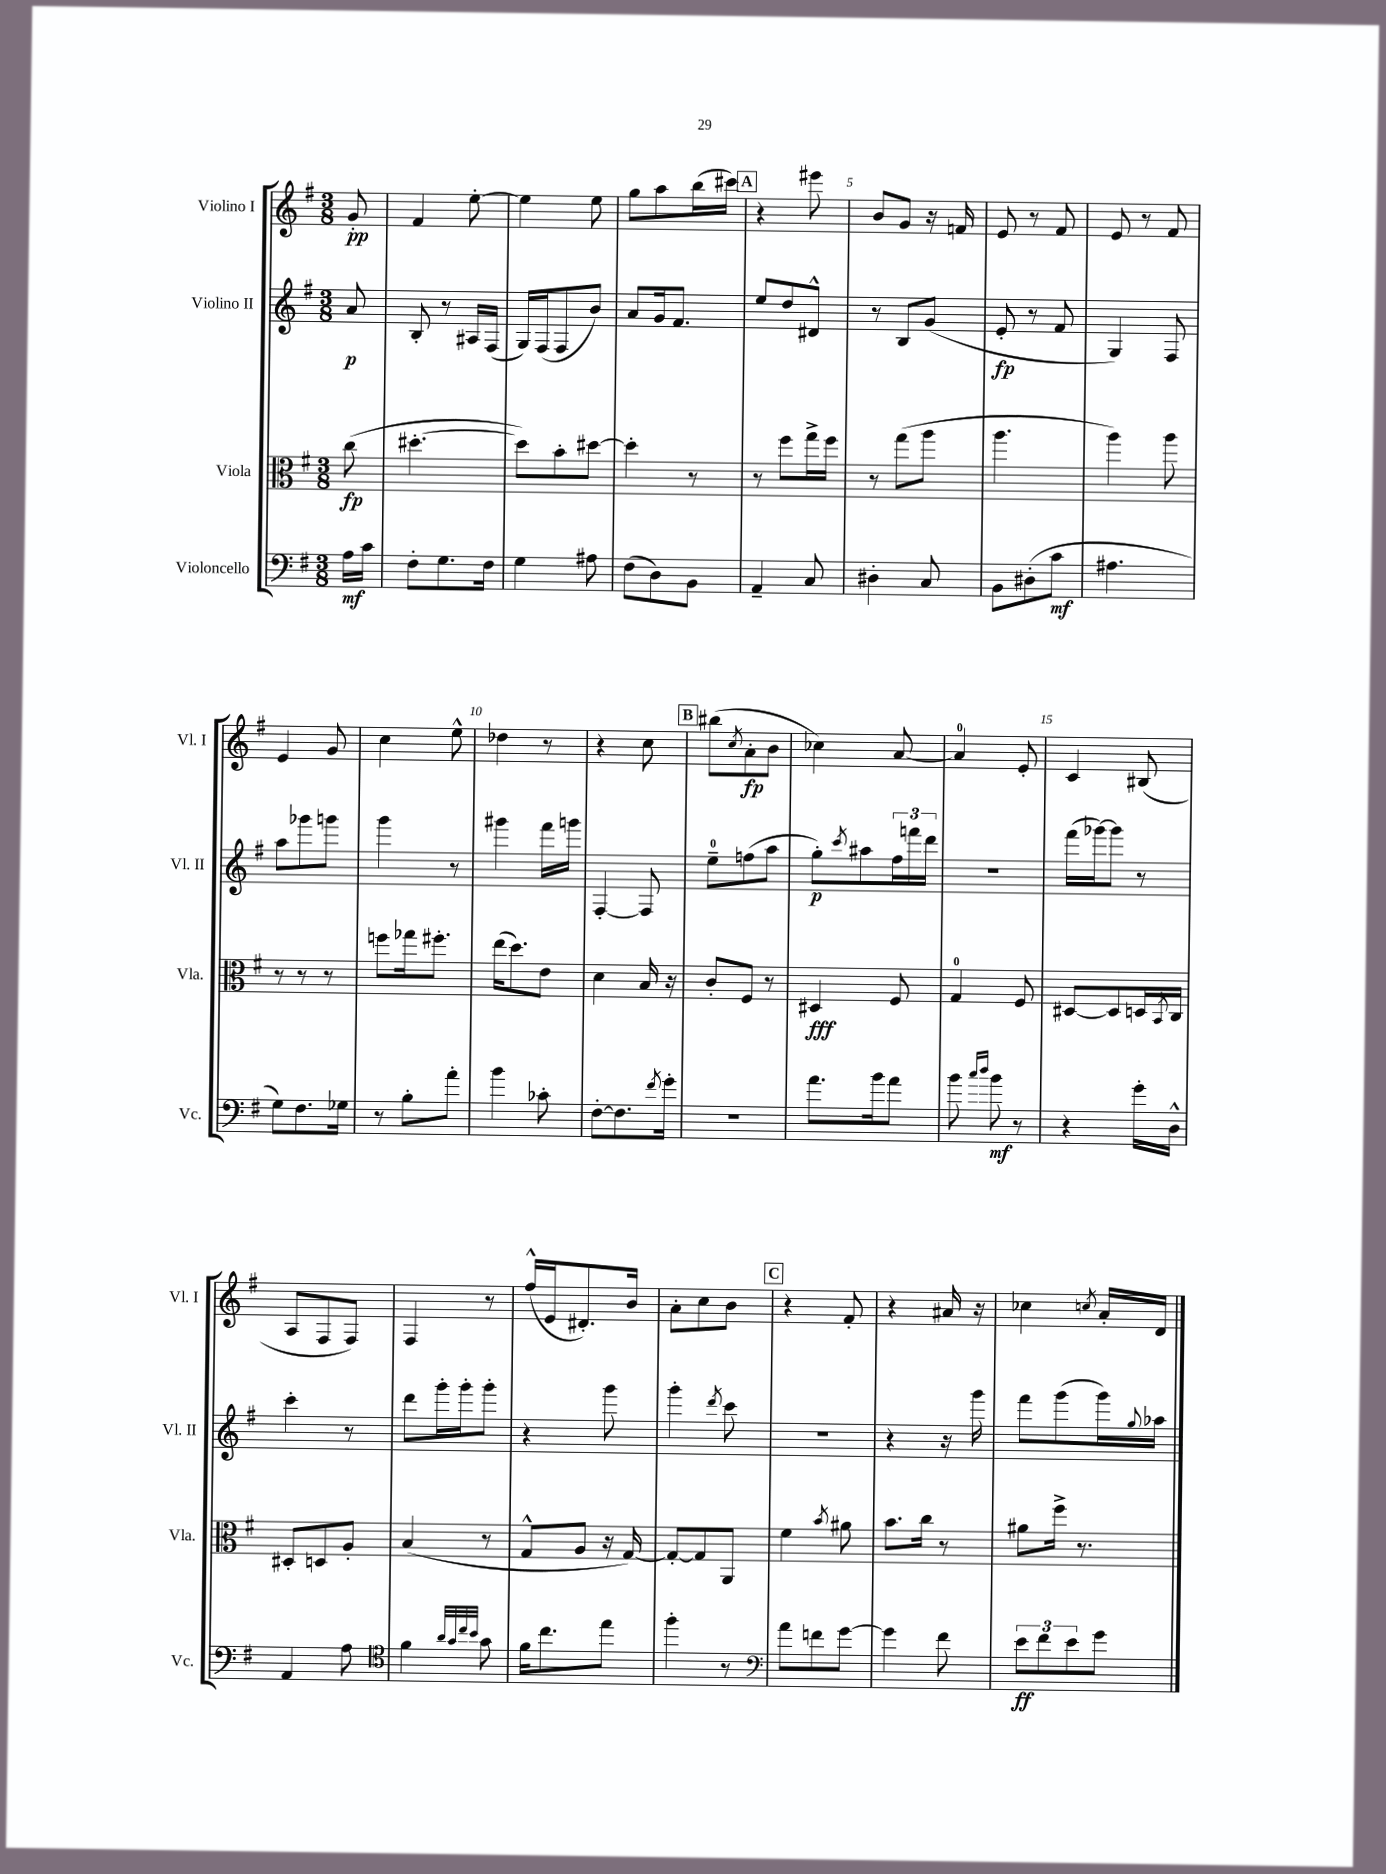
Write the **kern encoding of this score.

**kern	**dynam	**kern	**dynam	**kern	**dynam	**kern	**dynam
*part4	*part4	*part3	*part3	*part2	*part2	*part1	*part1
*staff4	*staff4	*staff3	*staff3	*staff2	*staff2	*staff1	*staff1
*I"Violoncello	*	*I"Viola	*	*I"Violino II	*	*I"Violino I	*
*I'Vc.	*	*I'Vla.	*	*I'Vl. II	*	*I'Vl. I	*
*clefF4	*	*clefC3	*	*clefG2	*	*clefG2	*
*k[f#]	*	*k[f#]	*	*k[f#]	*	*k[f#]	*
*M3/8	*	*M3/8	*	*M3/8	*	*M3/8	*
=	=	=	=	=	=	=	=
16A\LL	mf	(8cc\	fp	8a/	p	8g'/	pp
16c\JJ	.	.	.	.	.	.	.
=1	=1	=1	=1	=1	=1	=1	=1
8F#'\L	.	[4.dd#X'\	.	8B'/	.	4f#/	.
8.G\	.	.	.	8r	.	.	.
.	.	.	.	16A#X/LL	.	[8ee'\	.
16F#\Jk	.	.	.	(16F#/JJ	.	.	.
=2	=2	=2	=2	=2	=2	=2	=2
4G\	.	8dd#\L])	.	16G/LL)	.	4ee\]	.
.	.	.	.	(16F#/J	.	.	.
.	.	8b'\	.	8F#/	.	.	.
8A#X\	.	[8dd#X\J	.	8b/J)	.	8ee\	.
=3	=3	=3	=3	=3	=3	=3	=3
(8F#\L	.	4dd#'\]	.	8a/L	.	8gg\L	.
8D\)	.	.	.	16g/k	.	8aa\	.
.	.	.	.	8.f#/J	.	.	.
8BB\J	.	8r	.	.	.	(16bb\L	.
.	.	.	.	.	.	16ccc#X\JJ)	.
!!LO:REH:place=s1:t=A
=4	=4	=4	=4	=4	=4	=4	=4
4AA~/	.	8r	.	8ee/L	.	4r	.
.	.	8ff#\L	.	8dd/	.	.	.
8C/	.	16gg^\L	.	8d#X^^/J	.	8eee#X\	.
.	.	16ff#\JJ	.	.	.	.	.
=5	=5	=5	=5	=5	=5	=5	=5
4D#X'\	.	8r	.	8r	.	8b/L	.
.	.	(8gg\L	.	8B/L	.	8g/J	.
8C/	.	8aa\J	.	(8g/J	.	16r	.
.	.	.	.	.	.	16fn/	.
=6	=6	=6	=6	=6	=6	=6	=6
8BB\L	.	4.aa\	.	8e'/	fp	8e/	.
(8D#X'\	.	.	.	8r	.	8r	.
8c\J	mf	.	.	8f#/	.	8f#/	.
=7	=7	=7	=7	=7	=7	=7	=7
4.A#X\	.	4aa\)	.	4G/)	.	8e/	.
.	.	.	.	.	.	8r	.
.	.	8aa\	.	8F#/	.	8f#/	.
!!LO:LB:g=z
=8	=8	=8	=8	=8	=8	=8	=8
8G\L)	.	8r	.	8aa\L	.	4e/	.
8.F#\	.	8r	.	8ggg-X\	.	.	.
.	.	8r	.	8gggn\J	.	8g/	.
16G-X\Jk	.	.	.	.	.	.	.
=9	=9	=9	=9	=9	=9	=9	=9
8r	.	8ffn\L	.	4ggg\	.	4cc\	.
8B'\L	.	16gg-X\k	.	.	.	.	.
.	.	8.ff#X'\J	.	.	.	.	.
8a'\J	.	.	.	8r	.	8ee^^\	.
=10	=10	=10	=10	=10	=10	=10	=10
4b\	.	(16ee\KL	.	4ggg#X\	.	4dd-X\	.
.	.	8.dd\)	.	.	.	.	.
8c-X'\	.	8e\J	.	16fff#\LL	.	8r	.
.	.	.	.	16gggn\JJ	.	.	.
=11	=11	=11	=11	=11	=11	=11	=11
[8F#'\L	.	4d\	.	[4F#'/	.	4r	.
8.F#\]	.	.	.	.	.	.	.
.	.	16B/	.	8F#/]	.	8cc\	.
8qf#/	.	.	.	.	.	.	.
16g'\Jk	.	16r	.	.	.	.	.
!!LO:REH:place=s1:t=B
=12	=12	=12	=12	=12	=12	=12	=12
4.r	.	8c'/L	.	8ee~\L	.	(8bb#X\L	.
.	.	.	.	.	.	8qcc/	.
.	.	8F#/J	.	(8ffn\	.	8a'\	fp
.	.	8r	.	8aa\J	.	8b\J	.
=13	=13	=13	=13	=13	=13	=13	=13
8.a\L	.	4D#X/	fff	8gg'\L)	p	4cc-X\)	.
.	.	.	.	8qccc/	.	.	.
.	.	.	.	8aa#X\	.	.	.
16b\k	.	.	.	.	.	.	.
8a\J	.	8F#/	.	24ff#\L	.	[8a/	.
.	.	.	.	24fffn\	.	.	.
.	.	.	.	24ddd\JJ	.	.	.
=14	=14	=14	=14	=14	=14	=14	=14
8b\	.	4G/	.	4.r	.	4a/]	.
16qqcc/LL	.	.	.	.	.	.	.
16qqdd/JJ	.	.	.	.	.	.	.
8b\	mf	.	.	.	.	.	.
8r	.	8F#/	.	.	.	8e'/	.
=15	=15	=15	=15	=15	=15	=15	=15
4r	.	[8D#X/L	.	(16fff#\LL	.	4c/	.
.	.	.	.	[16ggg-X\J)	.	.	.
.	.	8D#/]	.	8ggg-\J]	.	.	.
16g'\LL	.	16Dn/L	.	8r	.	(8B#X/	.
.	.	8qBB/	.	.	.	.	.
16D^^\JJ	.	16C/JJ	.	.	.	.	.
!!LO:LB:g=z
=16	=16	=16	=16	=16	=16	=16	=16
4AA/	.	8D#X'/L	.	4ccc'\	.	8A/L	.
.	.	8Dn/	.	.	.	8F#/	.
8A\	.	8A'/J	.	8r	.	8F#/J)	.
=17	=17	=17	=17	=17	=17	=17	=17
*clefC4	*	*	*	*	*	*	*
4f#\	.	(4B/	.	8ddd\L	.	4F#/	.
.	.	.	.	16ggg'\L	.	.	.
.	.	.	.	16ggg'\J	.	.	.
32qqa/LLL	.	.	.	.	.	.	.
32qqg/	.	.	.	.	.	.	.
32qqcc/	.	.	.	.	.	.	.
32qqb/JJJ	.	.	.	.	.	.	.
8g\	.	8r	.	8ggg'\J	.	8r	.
=18	=18	=18	=18	=18	=18	=18	=18
16f#\KL	.	8G^^/L	.	4r	.	(16ff#^^/LL	.
8.cc\	.	.	.	.	.	16e/J	.
.	.	8A/J	.	.	.	8.d#X'/)	.
8ee\J	.	16r	.	8ggg\	.	.	.
.	.	[16G/)	.	.	.	16b/Jk	.
=19	=19	=19	=19	=19	=19	=19	=19
4ff#'\	.	8G'/L_	.	4ggg'\	.	8a'\L	.
.	.	8G/]	.	.	.	8cc\	.
.	.	.	.	8qddd/	.	.	.
8r	.	8AA/J	.	8ccc\	.	8b\J	.
!!LO:REH:place=s1:t=C
=20	=20	=20	=20	=20	=20	=20	=20
*clefF4	*	*	*	*	*	*	*
8a\L	.	4f#\	.	4.r	.	4r	.
8fn\	.	.	.	.	.	.	.
.	.	8qb/	.	.	.	.	.
[8g\J	.	8a#X\	.	.	.	8f#'/	.
=21	=21	=21	=21	=21	=21	=21	=21
4g\]	.	8.b\L	.	4r	.	4r	.
.	.	16cc\Jk	.	.	.	.	.
8f#\	.	8r	.	16r	.	16a#X/	.
.	.	.	.	16ggg\	.	16r	.
=22	=22	=22	=22	=22	=22	=22	=22
12e\L	ff	8a#X\L	.	8fff#\L	.	4cc-X\	.
12f#\	.	.	.	.	.	.	.
.	.	16ff#^\Jk	.	(8ggg\	.	.	.
12e\	.	.	.	.	.	.	.
.	.	8.r	.	.	.	.	.
.	.	.	.	.	.	8qccn/	.
8g\J	.	.	.	16ggg\L)	.	16a'/LL	.
.	.	.	.	8qqgg/	.	.	.
.	.	.	.	16aa-X\JJ	.	16d/JJ	.
==	==	==	==	==	==	==	==
*-	*-	*-	*-	*-	*-	*-	*-
